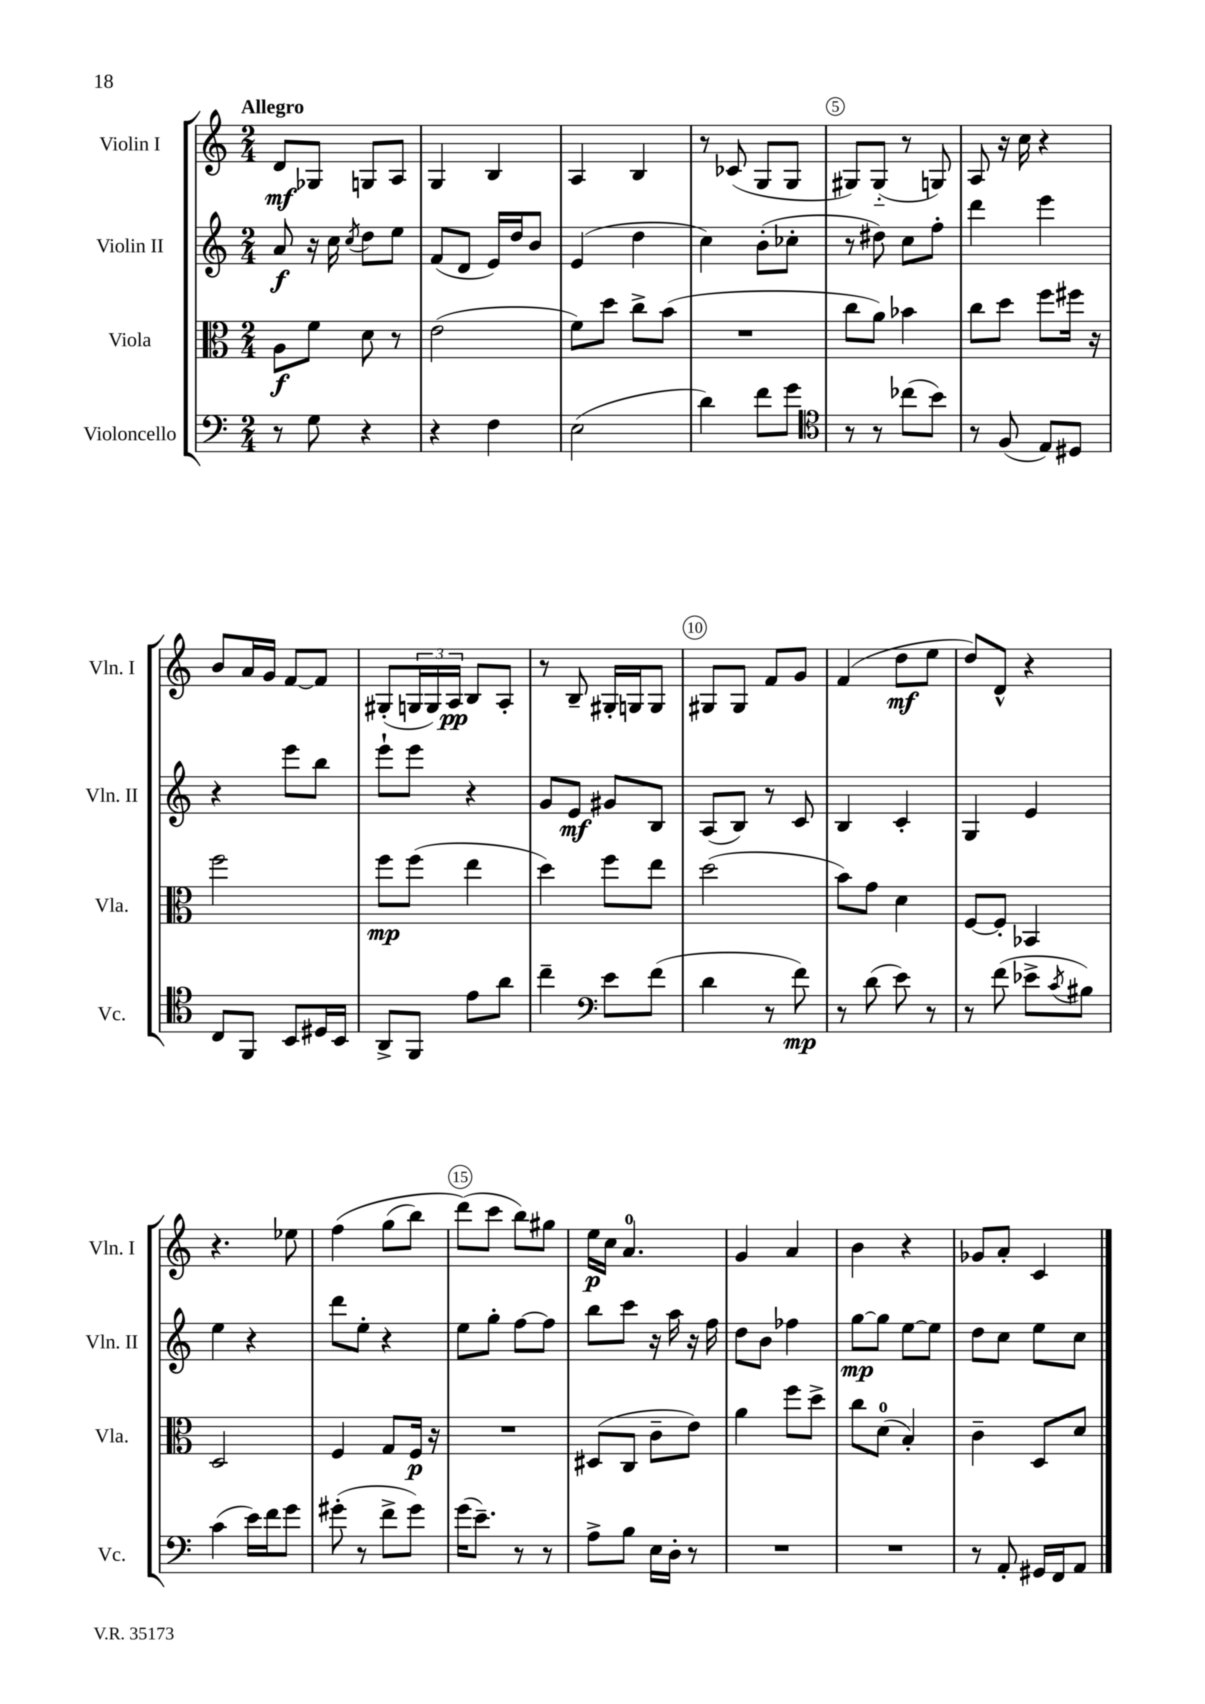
<<
\new StaffGroup <<
\new Staff = "s0" \with { instrumentName = "Violin I" shortInstrumentName = "Vln. I" } {
    \clef treble \key c \major \numericTimeSignature \time 2/4 \tempo "Allegro"
    d'8\mf ges8 g8 a8 |
    g4 b4 |
    a4 b4 |
    r8 ces'8( g8 g8 |
    gis8) gis8-_( r8 g8) |
    a8 r16 c''16 r4 |
    b'8 a'16 g'16 f'8~ f'8 |
    gis8-.( \tuplet 3/2 { g16 g16) a16\pp } b8 a8-. |
    r8 b8-- gis16-. g16 g8 |
    gis8 gis8 f'8 g'8 |
    f'4( d''8\mf e''8 |
    d''8) d'8-^ r4 |
    r4. ees''8 |
    f''4\( g''8( b''8) |
    d'''8(\) c'''8 b''8) gis''8 |
    e''16\p c''16 a'4.-0 |
    g'4 a'4 |
    b'4 r4 |
    ges'8 a'8-. c'4 \bar "|." |
}
\new Staff = "s1" \with { instrumentName = "Violin II" shortInstrumentName = "Vln. II" } {
    \clef treble \key c \major \numericTimeSignature \time 2/4
    a'8\f r16 c''16 \acciaccatura { c''8 } d''8 e''8 |
    f'8( d'8 e'16) d''16 b'8 |
    e'4( d''4 |
    c''4) b'8-.( ces''8-. |
    r8 dis''8) c''8 f''8-. |
    d'''4 e'''4 |
    r4 e'''8 b''8 |
    e'''8-! e'''8 r4 |
    g'8 e'8\mf gis'8 b8 |
    a8( b8) r8 c'8 |
    b4 c'4-. |
    g4 e'4 |
    e''4 r4 |
    d'''8 e''8-. r4 |
    e''8 g''8-. f''8~ f''8 |
    b''8 c'''8 r16 a''16 r16 f''16 |
    d''8 b'8 fes''4 |
    g''8~\mp g''8 e''8~ e''8 |
    d''8 c''8 e''8 c''8 \bar "|." |
}
\new Staff = "s2" \with { instrumentName = "Viola" shortInstrumentName = "Vla." } {
    \clef alto \key c \major \numericTimeSignature \time 2/4
    a8\f f'8 d'8 r8 |
    e'2( |
    f'8) d''8 c''8-> b'8( |
    R2 |
    c''8 a'8) bes'4 |
    c''8 d''8 f''8 fis''16 r16 |
    f''2 |
    f''8\mp f''8( e''4 |
    d''4) f''8 e''8 |
    d''2( |
    b'8) g'8 d'4 |
    f8~ f8-. bes,4 |
    d2 |
    f4 g8 f16\p r16 |
    R2 |
    dis8( c8 c'8-- e'8) |
    a'4 f''8 d''8-> |
    c''8 d'8-0( b4-.) |
    c'4-- d8 d'8 \bar "|." |
}
\new Staff = "s3" \with { instrumentName = "Violoncello" shortInstrumentName = "Vc." } {
    \clef bass \key c \major \numericTimeSignature \time 2/4
    r8 g8 r4 |
    r4 f4 |
    e2( |
    d'4) f'8 g'8 |
    \clef tenor r8 r8 ces''8( b'8) |
    r8 f8( e8) dis8 |
    c8 f,8 b,8 dis16 b,16 |
    a,8-> f,8 e'8 a'8 |
    c''4-- \clef bass e'8 f'8( |
    d'4 r8 f'8\mp) |
    r8 d'8( e'8) r8 |
    r8 f'8( ees'8-> \acciaccatura { c'8 } bis8) |
    c'4( e'16) f'16 g'8 |
    gis'8-.( r8 f'8-> gis'8) |
    g'16( e'8.--) r8 r8 |
    a8-> b8 e16 d16-. r8 |
    R2 |
    R2 |
    r8 a,8-. gis,16 f,16 a,8 \bar "|." |
}
>>
>>
\layout { \context { \Score \override BarNumber.break-visibility = ##(#f #t #t) barNumberVisibility = #(every-nth-bar-number-visible 5) \override BarNumber.stencil = #(make-stencil-circler 0.1 0.3 ly:text-interface::print) } }
